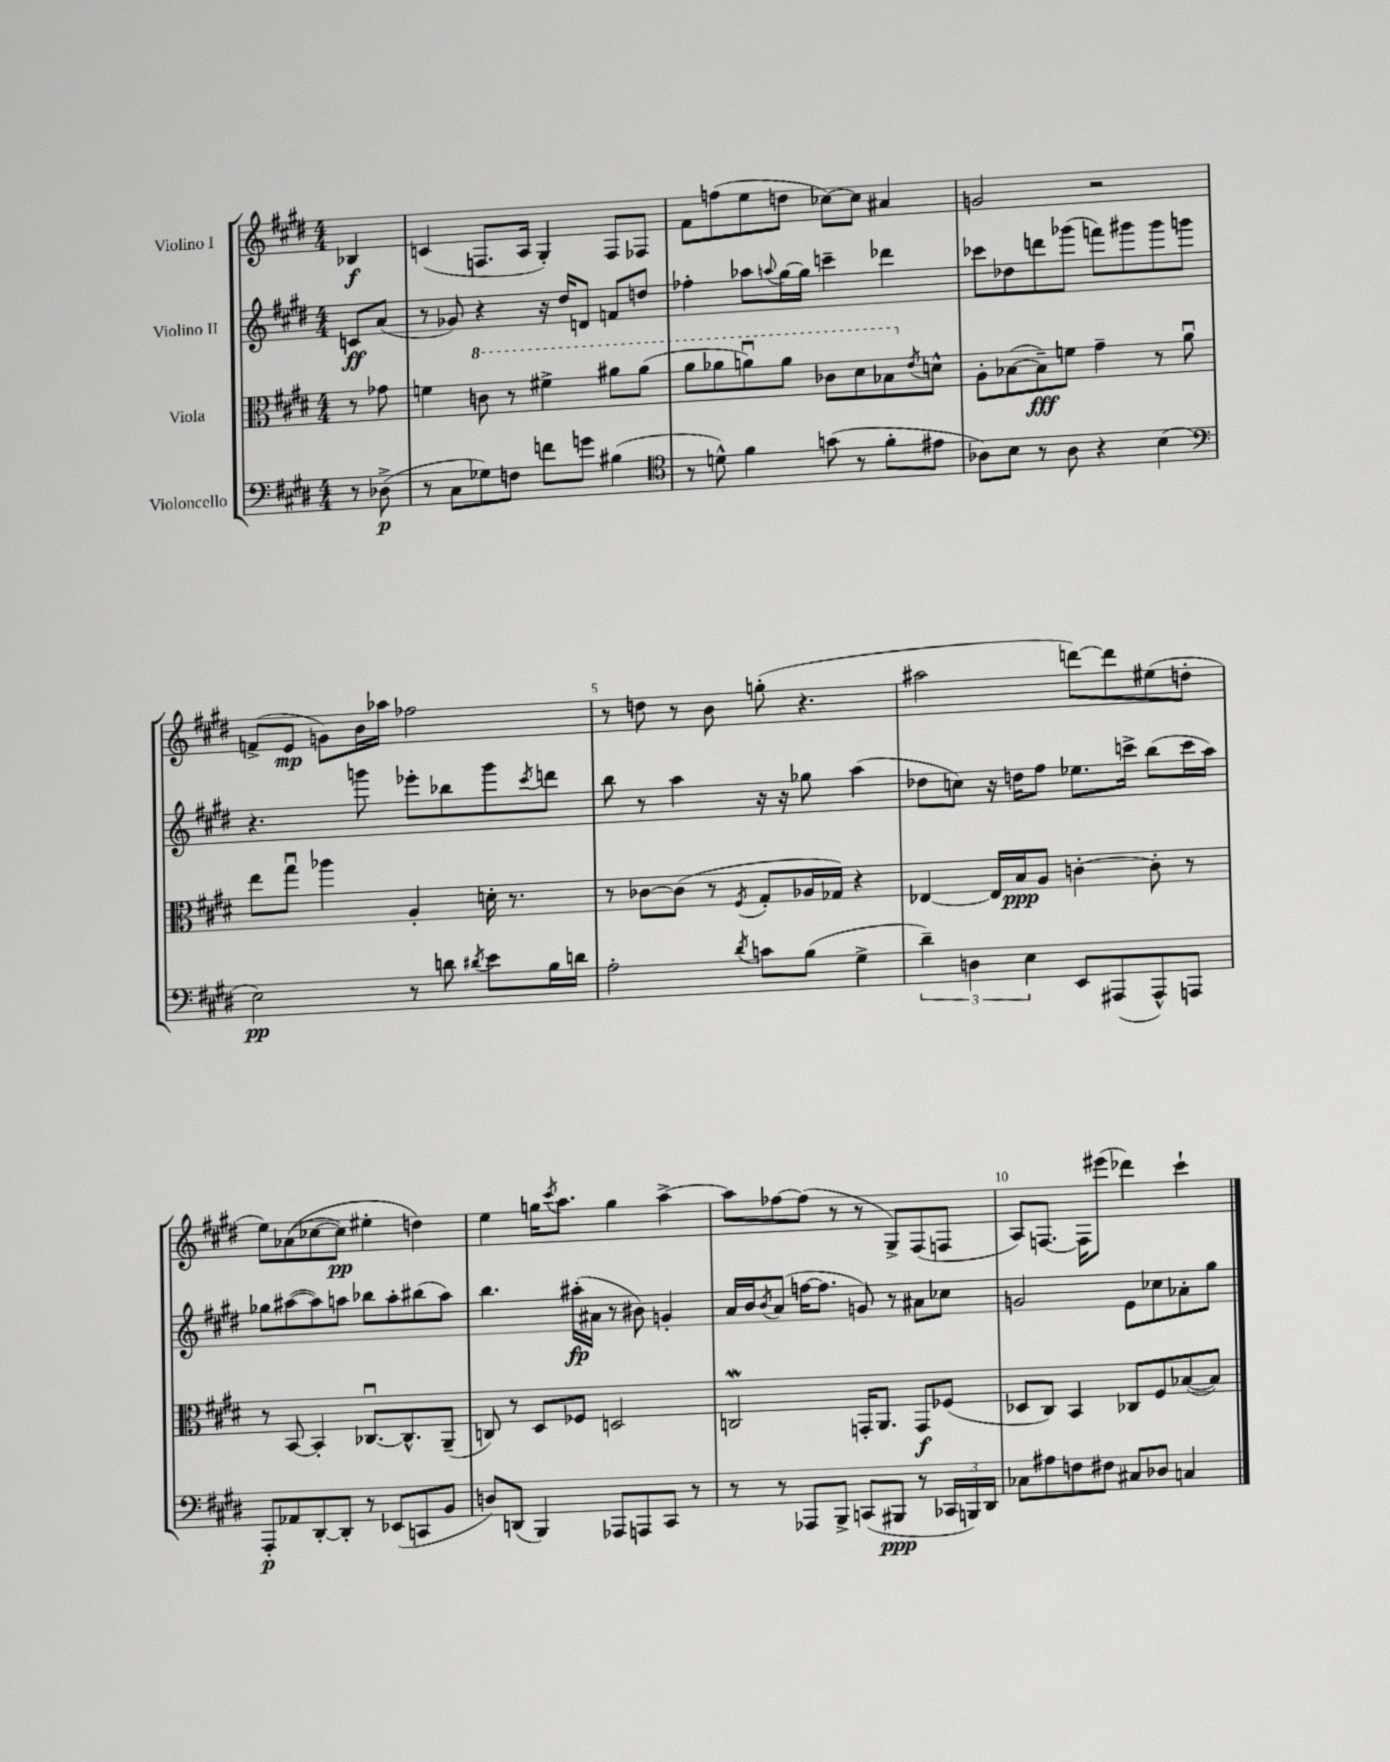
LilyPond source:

<<
\new StaffGroup <<
\new Staff = "s0" \with { instrumentName = "Violino I" } {
    \clef treble \key e \major \numericTimeSignature \time 4/4 \partial 4
    bes4\f |
    c'4( f8. a16 gis4-.) f8 fes8 |
    fis'8 f''8( e''8 d''8 ces''8~) ces''8 ais'4 |
    g'2 r2 |
    f'8->( e'8\mp g'8) b'16 aes''16 fes''2 |
    r8 d''8 r8 b'8 g''8-.( r4. |
    ais''2 d'''8~) d'''8 eis''8( d''8-. |
    e''8) aes'8(\( ces''8~ ces''8\pp) eis''4-. d''4\) |
    e''4 g''16 \acciaccatura { cis'''8 } a''8. g''4 a''4~-> |
    a''8 fes''8~ fes''8( r8 r8 gis8->) fis8( f8 |
    a8) f8.~ f16 eis'''8( des'''4) cis'''4-! \bar "|." |
}
\new Staff = "s1" \with { instrumentName = "Violino II" } {
    \clef treble \key e \major \numericTimeSignature \time 4/4 \partial 4
    c'8\ff a'8( |
    r8 ges'8) r4 r16 dis''16 d'8 f'8 d''8 |
    fes''4-. aes''8 \appoggiatura { a''8 } gis''16~ gis''16 c'''4-- des'''4 |
    ces'''8 des''8 d'''8 ges'''8( f'''8) gis'''8 gis'''8 g'''8 |
    r4. g'''8 ees'''8-. bes''8 g'''8 \acciaccatura { cis'''8 } d'''8 |
    b''8 r8 a''4 r16 r16 ges''8 a''4( |
    des''8 c''8) r16 d''16 fis''8 ees''8. c'''16-> b''8( c'''16 a''16) |
    ges''8 ais''8~( ais''8) a''8 bes''8 a''8-. bis''8( a''8) |
    b''4. ais''16-.\fp( ais'16 r8 bis'8) g'4-. |
    a'16 b'16 \acciaccatura { b'8 } a'8( f''16~ f''8. g'8) r8 ais'8 ces''8 |
    g'2 e'8 ces''8 aes'8-. gis''8 \bar "|." |
}
\new Staff = "s2" \with { instrumentName = "Viola" } {
    \clef alto \key e \major \numericTimeSignature \time 4/4 \partial 4
    r8 ges'8 |
    f'4 \ottava #1 c''8 r8 fis''!4-> ais''8 ais''8( |
    a''8 aes''8 a''8\downbow) a''8 ces''8 dis''8 bes'8 \ottava #0 \acciaccatura { e'8 } d'8-^ |
    a8-. bes8~( bes8--\fff) f'8 gis'4-- r8 a'8\downbow |
    e''8 gis''8\downbow aes''4 a4-. d'16-. r8. |
    r8 ces'8~ ces'8( r8 \acciaccatura { fis8 } gis8-. aes16 ges16) r4 |
    ees4~ ees16 b16\ppp a8 c'4~-. c'8-. r8 |
    r8 b,8~ b,4-. ces8.~\downbow ces8.-^ a,8--( |
    c8) r8 dis8 fes8 d2 |
    c2\mordent g,16-. a,8. g,8\f fes8( |
    des8 cis8) b,4 ces8 fis8 bes8~( bes8) \bar "|." |
}
\new Staff = "s3" \with { instrumentName = "Violoncello" } {
    \clef bass \key e \major \numericTimeSignature \time 4/4 \partial 4
    r8 des8->\p( |
    r8 cis8 ges8) f8 f'8 g'8 bis4( |
    \clef tenor r8 d'8-^) fis'4 g'8( r8 fis'8-. eis'8 |
    aes8) b8 r8 aes8 r4 b4( |
    \clef bass e2\pp) r8 d'8 \acciaccatura { dis'8 } e'8 b16 d'16 |
    a2-. \acciaccatura { dis'8 } c'8 b8( gis4-> |
    \tuplet 3/2 { dis'4--) d4 e4 } e,8 ais,,8( ais,,8-^) a,,8 |
    a,,8-.\p aes,8 dis,8~-. dis,8-. r8 ees,8( c,8 b,8 |
    d8) d,8( b,,4) aes,,8 a,,8 cis,8 r8 |
    r8 r8 aes,,8 b,,8-> c,8( bis,,8\ppp r8 \tuplet 3/2 { ces,16 b,,16) dis,16 } |
    ces8 ais8 f8 fis8 cis8 des8 c4 \bar "|." |
}
>>
>>
\layout { \context { \Score \override BarNumber.break-visibility = ##(#f #t #t) barNumberVisibility = #(every-nth-bar-number-visible 5) } }
